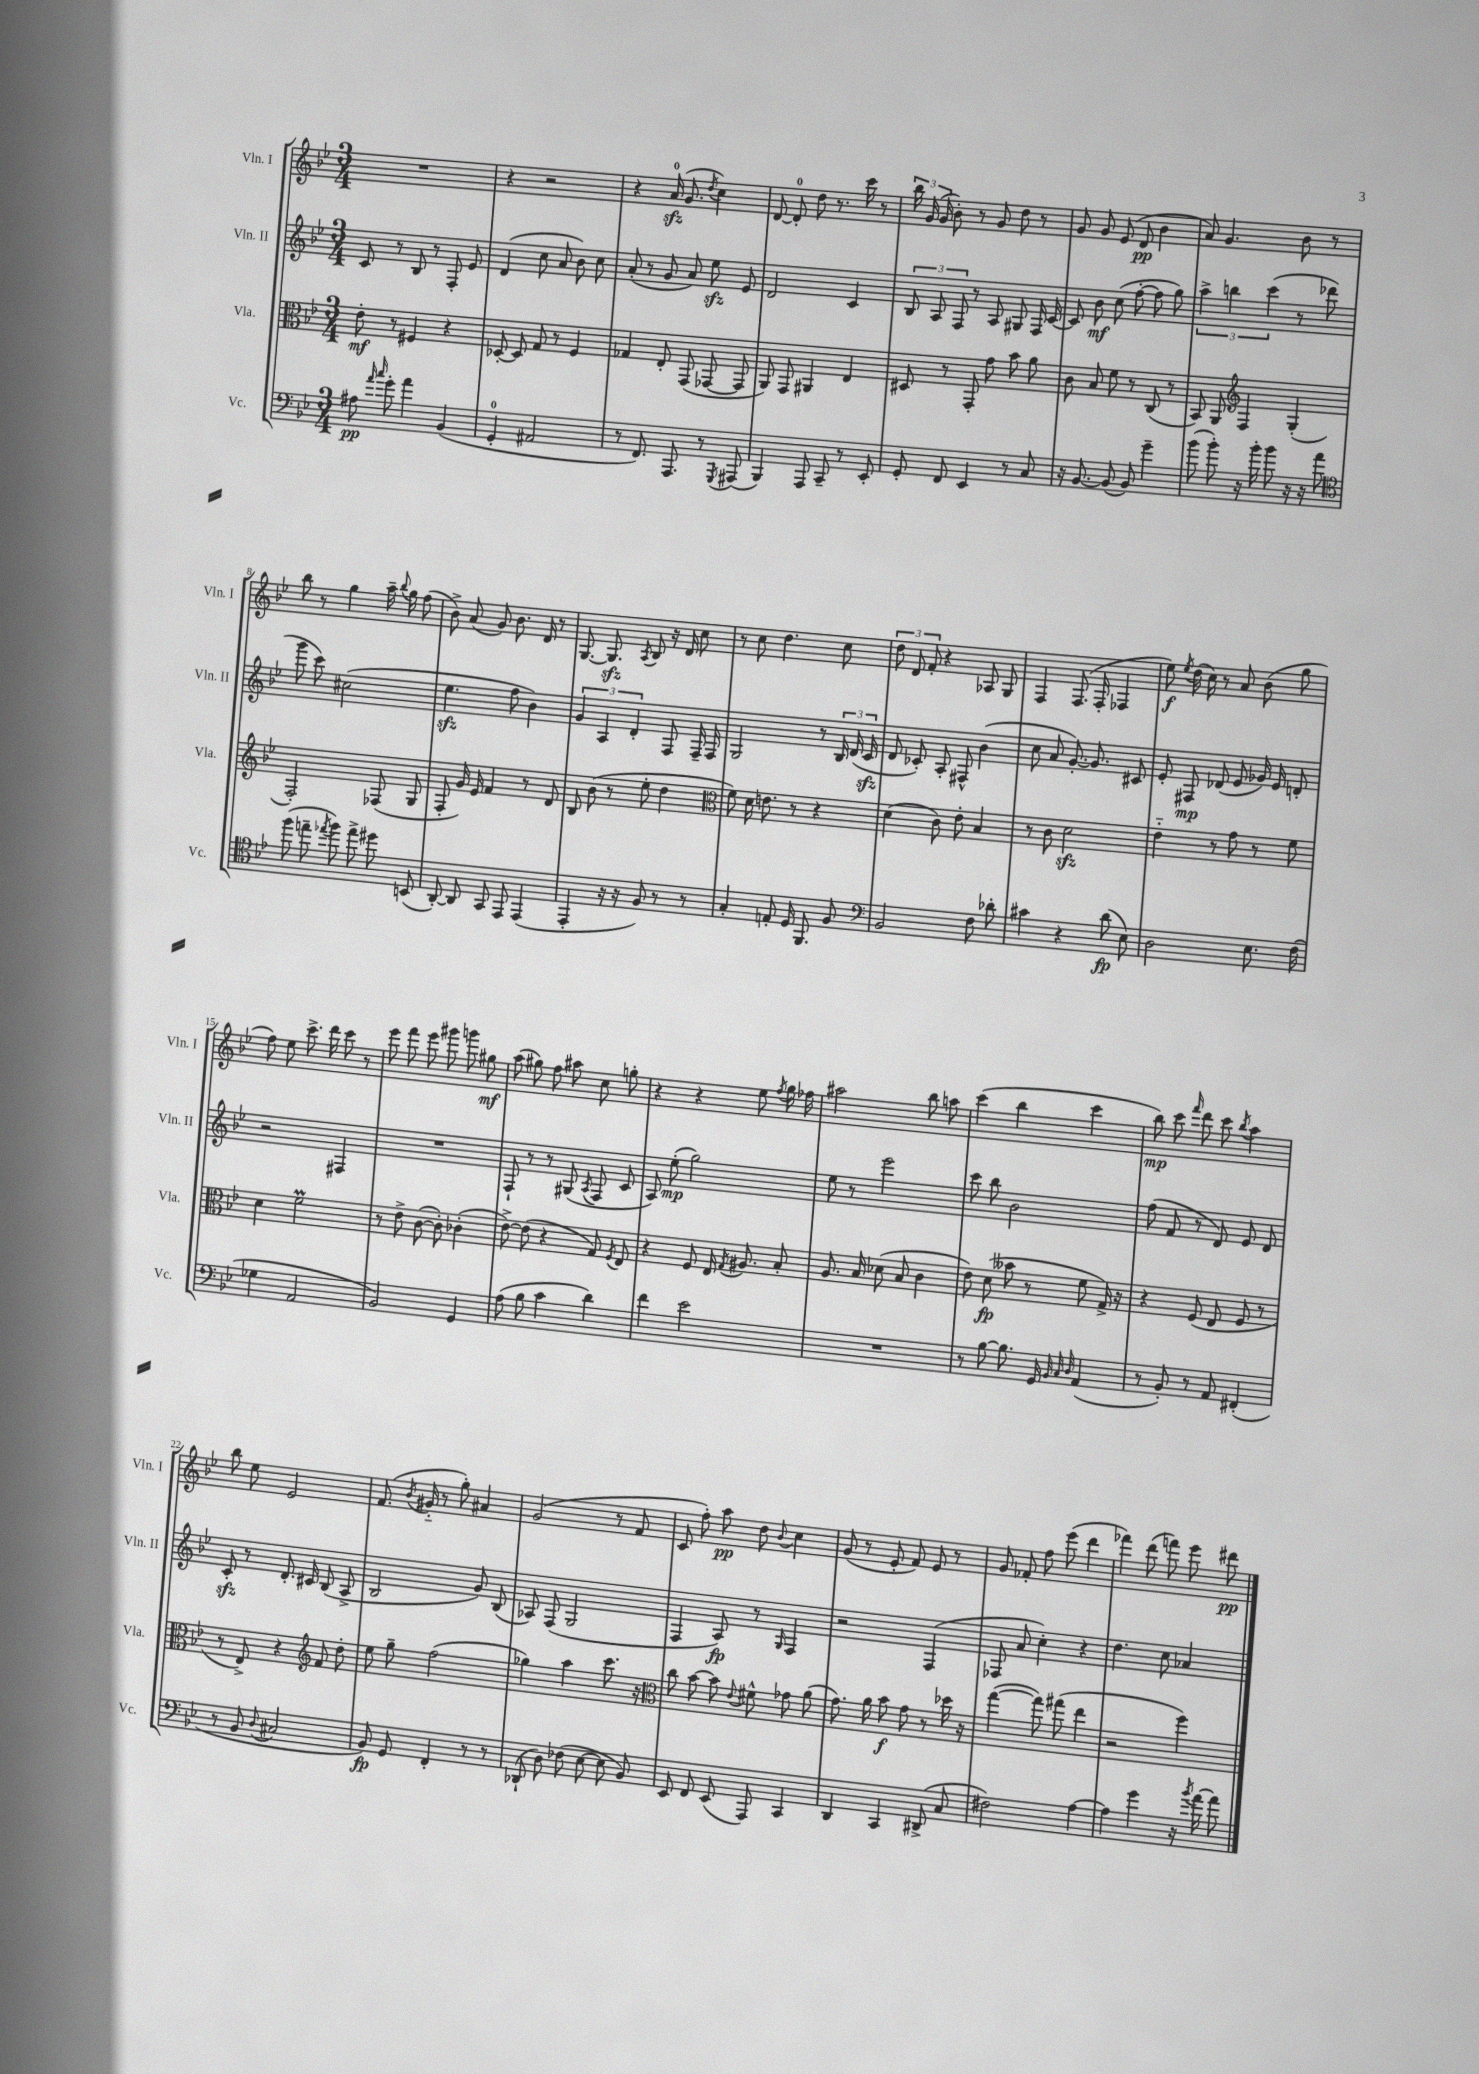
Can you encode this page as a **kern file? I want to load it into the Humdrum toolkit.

**kern	**kern	**kern	**kern
*staff4	*staff3	*staff2	*staff1
*clefF4	*clefC3	*clefG2	*clefG2
*k[b-e-]	*k[b-e-]	*k[b-e-]	*k[b-e-]
*M3/4	*M3/4	*M3/4	*M3/4
8A#\	8e-'\	8c/	2.r
16qqa/	.	.	.
16qqcc/	.	.	.
8g'\	8r	8r	.
4a\	4F#/	8B-/	.
.	.	8r	.
(4BB-/	4r	8F'/	.
.	.	8e-/	.
=	=	=	=
4GG'/	[8D-'/	(4d/	4r
.	8D-/]	.	.
2AA#/	8G/	8cc\	2r
.	8r	8a/	.
.	4F/	8b-\)	.
.	.	8cc\	.
=	=	=	=
8r	4G-/	(8a'/	4r
8.FF/)	.	8r	.
.	8E-'/	8g/	(16a/
8.AAA/	.	.	8.g/
.	(8GG/	8a/)	.
.	.	.	8qdd/
8r	[8GG-/	8ee-\	4cc\)
8qGGG/	.	.	.
(8AAA#/	8GG-/]	8e-/	.
=	=	=	=
4BBB-/)	8AA/)	2d/	[8d/
.	8GG/	.	8d'/]
8AAA/	4AA#/	.	8dd\
8CC~/	.	.	8.r
8r	4E-/	4c/	.
.	.	.	16ccc\
8EE-'/	.	.	8r
=	=	=	=
8GG'/	8D#/	12B-/	24bb-\
.	.	.	(24g/
.	.	12A/	24g/
8FF/	8r	.	8b-'\)
.	.	12F/	.
4EE-/	8GG'/	8r	8r
.	8g\	8A/	8g/
8r	8b-\	8G#/	8dd\
8C/	8a\	16F/	8r
.	.	[16c/	.
=	=	=	=
16r	8c\	8c/]	8g/
[8.BB-/	.	.	.
.	8B-/	8b-\	8g/
(8BB-/]	8f\	(8cc\	(8e-/
8BB-/)	8r	[8ff'\	8d/
4g~\	(8C/	8ff\]	4b-\
.	8r	8gg\)	.
=	=	=	=
(8b-\	8BB-/)	6aa^\	8a/)
8b-'\)	8AA/	.	4.g/
.	.	6bb\	.
*	*clefG2	*	*
16r	4F/	.	.
16b-'\	.	.	.
.	.	(6ccc\	.
8b-\	.	.	.
16r	(4G'/	8r	8b-\
16r	.	.	.
8a\	.	8ddd-\	8r
=	=	=	=
*clefC4	*	*	*
(8ff\	2F'/)	8ggg\	8bb-\
8ee~\	.	8ccc\)	8r
8qee-/	.	.	.
8ff\)	.	(2cc#\	4gg\
8ee-^\	.	.	.
8dd#\	(8F-/	.	16aa~\
.	.	.	8qqbb-/
.	.	.	16gg\
(8BB/	8G/	.	(8ff\
=	=	=	=
[8AA'/)	8F'/	4.ee-\	8b-^\)
8AA/]	16g/)	.	(8a/
.	16e-/	.	.
8GG/	4f/	.	8g/)
8EE-/	.	8ff\	8.b-\
(4EE-/	8r	4b-\)	.
.	.	.	16d/
.	8d/	.	8r
=	=	=	=
4EE-'/	8B-/	6g/	[8.G/
.	(8b-\	.	.
.	.	6A/	.
.	.	.	8.G/]
16r	8r	.	.
16r	.	.	.
.	.	6d'/	.
.	.	.	8qA/
8F/)	8ee-'\	.	8B-/
8r	4dd\	8F/	16r
.	.	.	16d/
8r	.	16F~/	8cc\
.	.	16F/	.
=	=	=	=
*	*clefC3	*	*
4G'/	8f\)	2G/	8r
.	16d\	.	8cc\
.	8.e\	.	.
8E'/	.	.	4.dd\
16D/	8r	.	.
8.FF/	.	.	.
.	4r	8r	.
8F/	.	24B-/	8cc\
.	.	(24d/	.
.	.	24c/	.
=	=	=	=
*clefF4	*	*	*
2BB-/	(4d\	8d/	12dd\
.	.	.	12d/
.	.	8c-'/)	.
.	.	.	12f'/
.	8c\)	8A'/	4r
.	8e-'\	8F#^^/	.
8F\	4B-/	(4b-\	8A-/
8d-'\	.	.	8G/
=	=	=	=
4c#\	8r	8cc\	4F/
.	8c\	8a/	.
4r	2d\	[8.g'/)	(8.F/
.	.	8.g/]	16F'/
(8d\	.	.	4F-/
8E-\)	.	8c#/	.
=	=	=	=
2D\	4e-'~\	8e-'/	8ee-\)
.	.	.	8qee-/
.	.	8F#/	(16dd\
.	.	.	16cc\)
.	8r	(8d-/	8r
.	8g\	8e-/	8a/
8.E-\	8r	16g-/)	(8b-\
.	.	16e-/	.
.	8f\	8d'/	8gg\
(16F\	.	.	.
=	=	=	=
4G-\	4d\	2r	8ff\)
.	.	.	8ee-\
2AA/	2f\	.	8.ccc^\
.	.	.	16ddd\
.	.	4F#/	8ccc\
.	.	.	8r
=	=	=	=
2BB-/)	8r	2.r	8eee-\
.	8e-^\	.	8fff\
.	([8c\	.	8eee-\
.	8c'\])	.	8ggg#\
4GG/	(4c-'\	.	8ggg\
.	.	.	8gg#\
=	=	=	=
(8A\	[8e-^\)	8F`/	(8aa\
8B-\	(8e-\]	8r	8gg#\)
4c\	4r	8r	8ff\
.	.	(8G#/	8aa#\
.	.	8qA/	.
4d\)	8G/)	8F/	8cc\
.	8qF/	.	.
.	8E-/	8c/	8gg'\
=	=	=	=
4f\	4r	8A/)	4r
.	.	(8ee-'\	.
2e-\	8F/	2gg\)	4r
.	16E-/	.	.
.	8qG/	.	.
.	8.A#/	.	.
.	.	.	8ee-\
.	.	.	8qff/
.	8B-'/	.	16gg\
.	.	.	16ff-\
=	=	=	=
2.r	8.A/	8ee-\	2aa#\
.	.	8r	.
.	16B-/	.	.
.	(8d-\	2eee-\	.
.	8B-/	.	.
.	4c\	.	8bb-\
.	.	.	8aa\
=	=	=	=
8r	8e-\)	8ccc\	(4ccc\
[8B-\	(8d\	8bb-\	.
8.B-\]	8b--\	2b-\	4bb-\
.	8r	.	.
16GG/	.	.	.
32qqBB-/	.	.	.
32qqC/	.	.	.
32qqD/	.	.	.
(4AA/	8f\	.	4ccc\
.	16G^/)	.	.
.	16r	.	.
=	=	=	=
8r	4r	(8ff\	8bb-\)
8BB-'/)	.	8f/	8ccc\
.	.	.	16qqfff/
8r	(8F/	8r	8ddd\
8AA/	8E-/	8d/)	8ccc\
.	.	.	8qbb-/
(4FF#'/	8F/	8e-/	4aa\
.	8r	8d/	.
=	=	=	=
8r	8r	8c'/	8bb-\
8BB-/	8E-^/)	8r	8ee-\
8qqD/	.	.	.
2C#/	4r	8.d'/	2e-/
.	.	16c#/	.
*	*clefG2	*	*
.	8f/	(8B-/	.
.	8dd'\	8A^/	.
=	=	=	=
8BB-/)	8ee-\	2B-/	(8.f/
8GG/	8gg~\	.	.
.	.	.	8qb-/
.	.	.	16g#'~/
4FF'/	(2ff\	.	8r
.	.	.	8gg'\)
8r	.	8g/)	4a#/
8r	.	(8B-/	.
=	=	=	=
(8DD-`/	4gg-\)	8A-/)	(2g/
8D\)	.	(8F/	.
(8F-\	4aa\	2G/	.
[8E-\	.	.	.
8E-\]	8.ccc\	.	8r
8BB-/)	.	.	8f/
.	16r	.	.
=	=	=	=
*	*clefC3	*	*
8EE-/	8cc\	4F/	8c/
8FF/	[8b-\	.	8ff'\)
(8EE-/	8b-\]	8A/)	8aa\
.	8qqe-/	.	.
8AAA/)	8f#^^\	8r	8dd\
.	.	16qqG/	8qqb-/
4CC/	8g-\	4F/	4cc\
.	(8a\	.	.
=	=	=	=
4DD/	8.g\)	2r	(8g/
.	.	.	8r
.	16a\	.	.
4CC/	8b-\	.	8e-'/
.	8g\	.	8f/)
(8DD#^/	8r	(4F/	8e-/
8C/	16dd-\	.	8r
.	16r	.	.
=	=	=	=
2F#\)	([4gg\	8F-/	8g/
.	.	8a/	8f-'/
.	8gg\])	4cc'\)	8ff\
.	(8gg#\	.	(8eee-\
[4A\	4ee-\	4r	4ddd\
=	=	=	=
4A\]	2r	4.dd\	4fff-\)
4g\	.	.	(8ddd\
.	.	8cc\	8fff\)
16r	4ff\)	4a-/	8eee-\
8qb-/	.	.	.
[16a\	.	.	.
8a\]	.	.	8ddd#\
==	==	==	==
*-	*-	*-	*-
